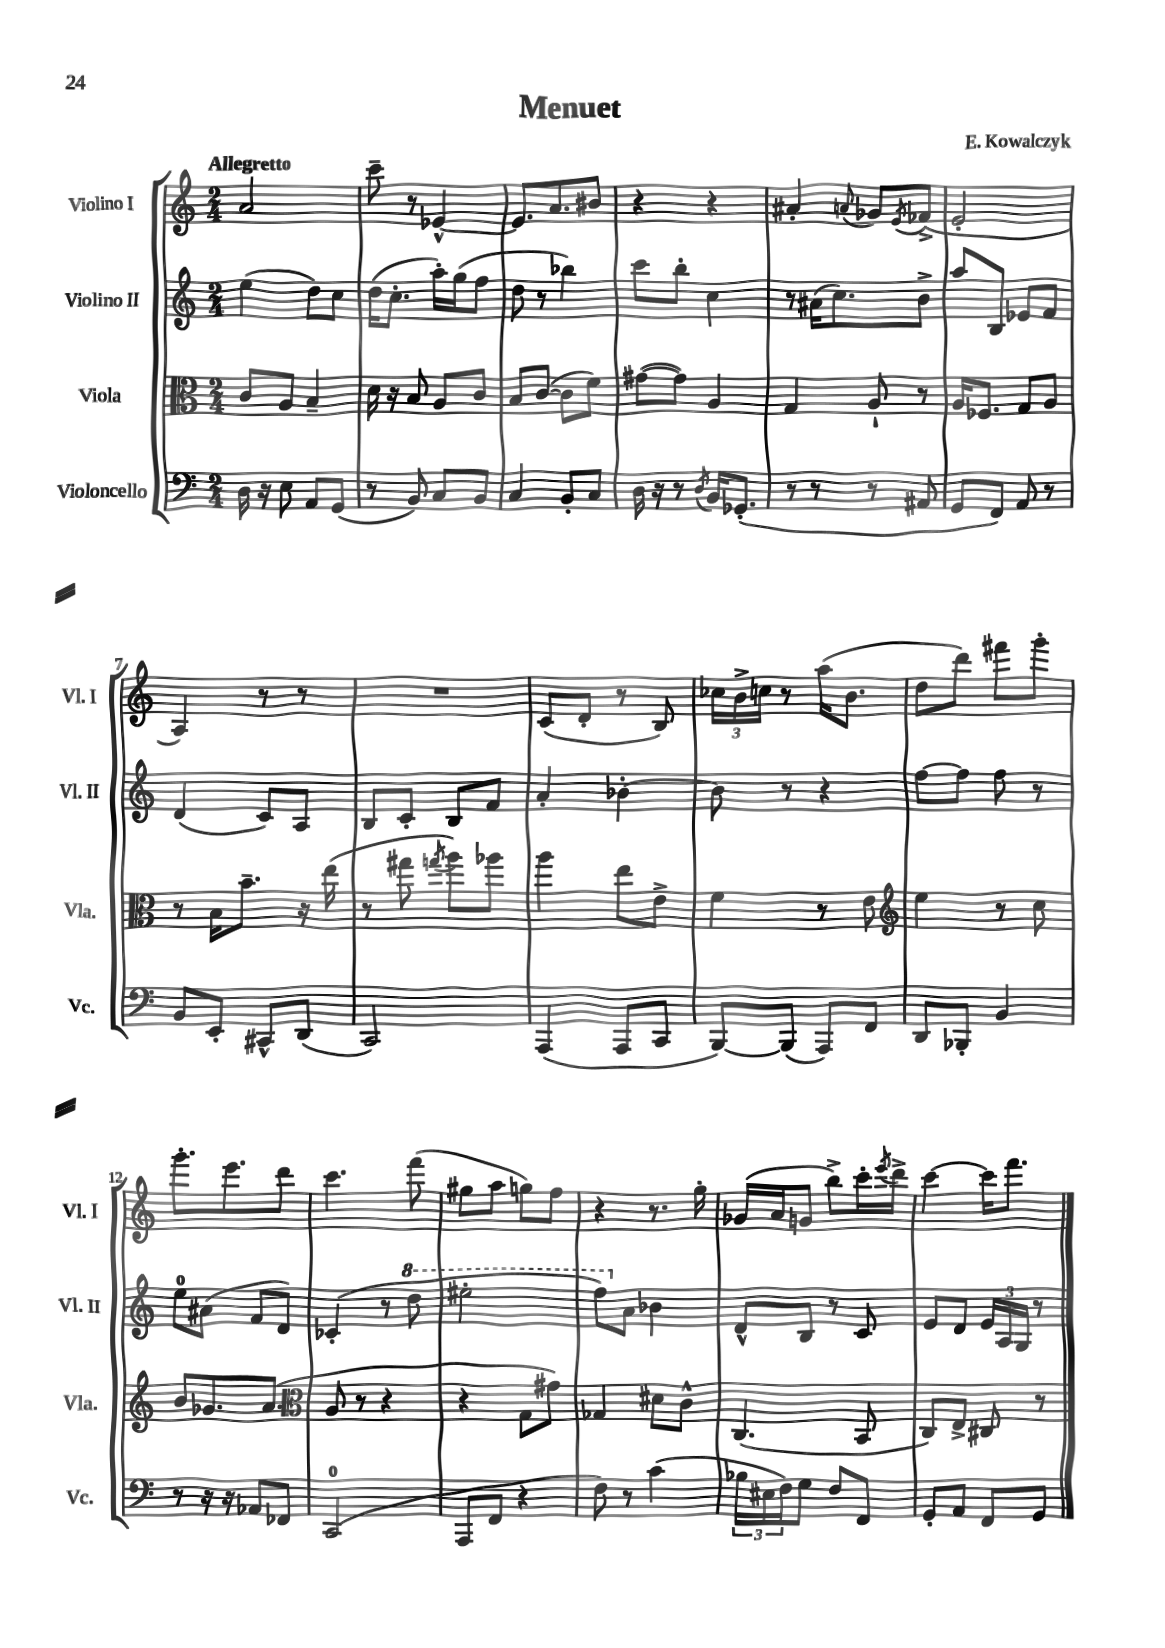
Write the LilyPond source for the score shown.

\header { title = "Menuet" composer = "E. Kowalczyk" }
<<
\new StaffGroup <<
\new Staff = "s0" \with { instrumentName = "Violino I" shortInstrumentName = "Vl. I" } {
    \clef treble \key c \major \numericTimeSignature \time 2/4 \tempo "Allegretto"
    a'2 |
    c'''8-- r8 ees'4~-^ |
    ees'8. a'8. bis'8 |
    r4 r4 |
    ais'4-. \appoggiatura { a'8 } ges'8 \acciaccatura { e'8 } fes'8->( |
    e'2-. |
    a4) r8 r8 |
    R2 |
    c'8( d'8-. r8 b8) |
    \tuplet 3/2 { ces''16 b'16-> c''16 } r8 a''16( b'8. |
    d''8 d'''8) fis'''8 g'''8-. |
    g'''8.-. e'''8. d'''8 |
    c'''4. f'''8( |
    gis''8 a''8 g''8) f''8 |
    r4 r8. g''16-. |
    ges'16( a'16 g'8 b''8->) c'''16-. \acciaccatura { e'''8 } d'''16-> |
    c'''4~ c'''16 f'''8. \bar "|." |
}
\new Staff = "s1" \with { instrumentName = "Violino II" shortInstrumentName = "Vl. II" } {
    \clef treble \key c \major \numericTimeSignature \time 2/4
    e''4( d''8) c''8 |
    d''16( c''8.-. a''16-.) g''16( f''8 |
    d''8 r8 bes''4) |
    c'''8 b''8-. c''4 |
    r8 ais'16( c''8.) b'8-> |
    a''8 b8 ees'8 f'8 |
    d'4( c'8) a8 |
    b8 c'8-. b8 f'8 |
    a'4-. bes'4~-. |
    bes'8 r8 r4 |
    f''8~ f''8 f''8 r8 |
    e''8-0 ais'8( f'8 d'8) |
    ces'4-.( r8 \ottava #1 d'''8 |
    eis'''2-. |
    f'''8) \ottava #0 a'8 bes'4 |
    d'8-^ b8 r8 c'8 |
    e'8 d'8 \tuplet 3/2 { e'16 a16 g16 } r8 \bar "|." |
}
\new Staff = "s2" \with { instrumentName = "Viola" shortInstrumentName = "Vla." } {
    \clef alto \key c \major \numericTimeSignature \time 2/4
    c'8 a8 b4-- |
    d'16 r16 b8 a8 c'8 |
    b8 c'8~( c'8 f'8) |
    gis'8~( gis'8) a4 |
    g4 a8-! r8 |
    a16 fes8. g8 a8 |
    r8 b16 b'8.-- r16 e''16( |
    r8 gis''8 \acciaccatura { g''8 } a''8) aes''8 |
    a''4 e''8 e'8-> |
    f'4 r8 e'8 |
    \clef treble e''4 r8 c''8 |
    b'8 ges'8. a'8.( |
    \clef alto a8 r8 r4 |
    r4 g8 gis'8) |
    ges4 dis'8 c'8-^ |
    c4.( b,8 |
    c8) e8-> cis8 r8 \bar "|." |
}
\new Staff = "s3" \with { instrumentName = "Violoncello" shortInstrumentName = "Vc." } {
    \clef bass \key c \major \numericTimeSignature \time 2/4
    d16 r16 e8 a,8 g,8( |
    r8 b,8) c8 b,8 |
    c4 b,8-. c8 |
    d16 r16 r8 \acciaccatura { d8 } b,16 ges,8.-.( |
    r8 r8 r8 ais,8 |
    g,8 f,8) a,8 r8 |
    b,8 e,8-. cis,8-^ d,8( |
    c,2) |
    a,,4( a,,8 c,8 |
    b,,8~) b,,8( a,,8) f,8 |
    d,8 bes,,8-. b,4 |
    r8 r16 r16 aes,8 fes,8 |
    c,2-0( |
    a,,8 f,8 r4 |
    f8) r8 c'4( |
    \tuplet 3/2 { bes16 eis16 f16) } g8 f8 f,8 |
    g,8-. a,8 f,8 g,8 \bar "|." |
}
>>
>>
